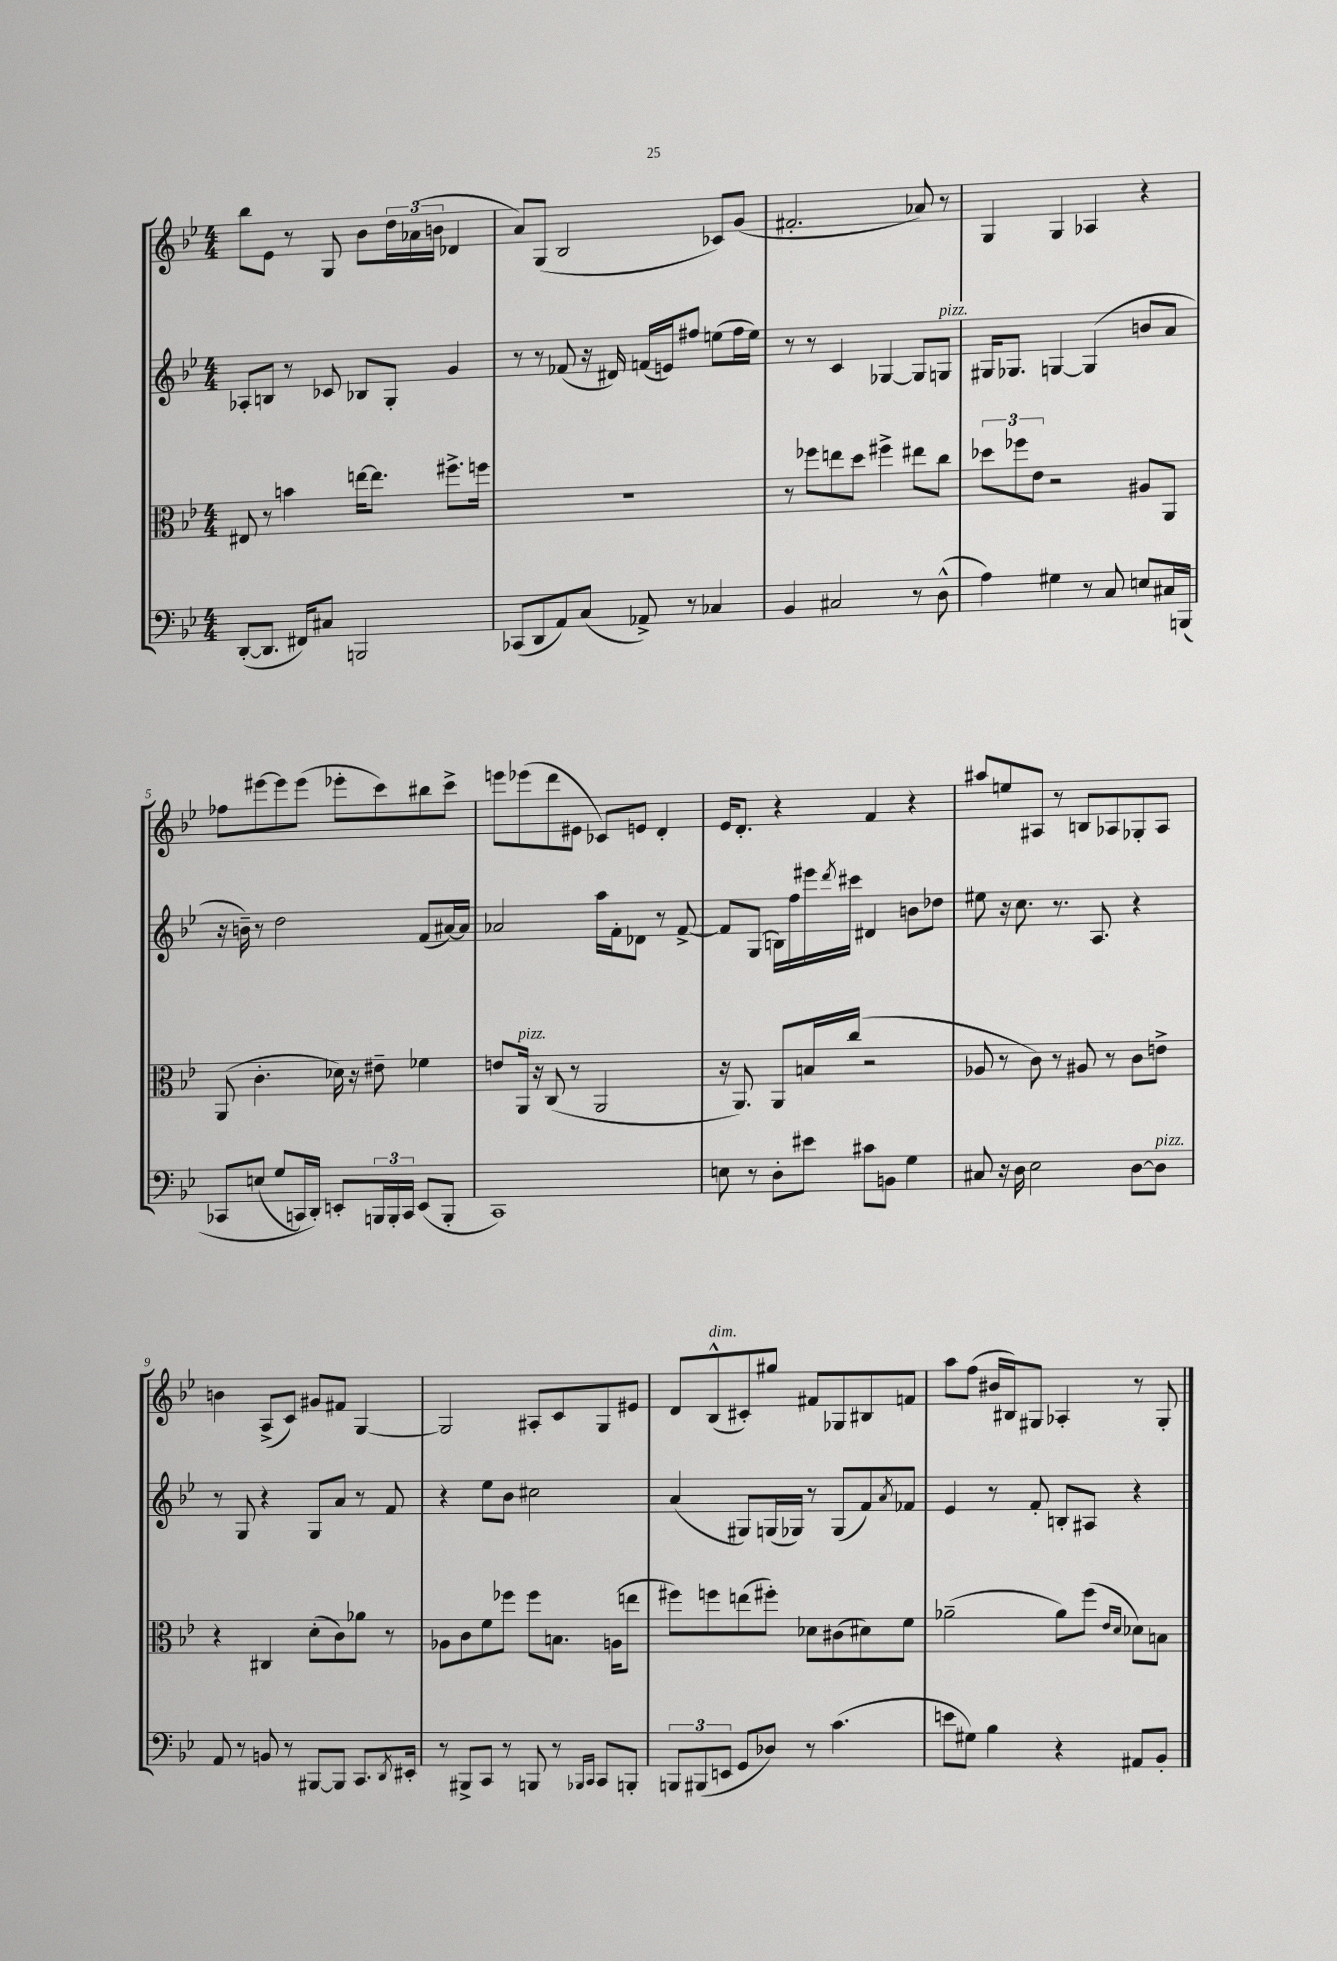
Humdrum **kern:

**kern	**kern	**kern	**kern
*part4	*part3	*part2	*part1
*staff4	*staff3	*staff2	*staff1
*clefF4	*clefC3	*clefG2	*clefG2
*k[b-e-]	*k[b-e-]	*k[b-e-]	*k[b-e-]
*M4/4	*M4/4	*M4/4	*M4/4
=1	=1	=1	=1
([8DD'/L	8E#X/	8A-X'/L	8bb-\L
8.DD/J]	8r	8Bn/J	8e-\J
.	4bn\	8r	8r
16FF#X/KL)	.	.	.
8C#X/J	.	8c-X/	8G/
2BBBn/	[16een\KL	8B-X/L	8b-\L
.	8.ee\J]	.	.
.	.	8G'/J	24dd\L
.	.	.	(24a-X\
.	.	.	24bn\JJ
.	8.ff#X^\L	4g/	4d-X/
.	16ffn\Jk	.	.
=2	=2	=2	=2
(8CC-X/L	1r	8r	8a/L)
8DD/	.	8r	(8G/J
8AA/)	.	(8f-X/	2B-/
(8C/J	.	16r	.
.	.	16d#X/)	.
8AA-X^/)	.	(16fn/LL	.
.	.	16en/J)	.
8r	.	8ff#X/J	.
4C-X/	.	(8een\L	8c-X/L)
.	.	16ff#\L	(8g/J
.	.	16ee\JJ)	.
=3	=3	=3	=3
4BB-/	8r	8r	2.f#X'/
.	8ff-X\L	8r	.
2C#X/	8een\	4c/	.
.	8dd\J	.	.
.	4ff#X^\	[4G-X/	.
8r	8ee#X\L	8G-/L]	8a-X/)
!	!	!LO:TX:a:i:t=pizz.	!
(8D^^\	8cc\J	8Gn/J	8r
=4	=4	=4	=4
4A\)	12dd-X\L	16G#X/KL	4G/
.	.	8.G-X/J	.
.	12ff-X\	.	.
.	12e-\J	.	.
4G#X\	2r	[4Gn/	4G/
8r	.	(4G/]	4A-X/
8C/	.	.	.
8En/L	8A#X/L	8bn/L	4r
16C#X/L	8AA/J	8a/J	.
(16BBBn/JJ	.	.	.
!!LO:LB:g=z
=5	=5	=5	=5
8CC-X/L	(8AA/	16r	8ff-X\L
.	.	16bn~\)	.
(8En/J	4.c'\	8r	[8eee#X\
8G/L	.	2dd\	8eee#\]
16CCn/L)	.	.	(8eee#\J
16DD'/JJ)	.	.	.
8EEn'/L	16d-X\)	.	8eee-X'\L
.	16r	.	.
24BBBn/L	8e#X~\	.	8ccc\)
24BBB'/	.	.	.
24CC/JJ	.	.	.
(8EE/L	4f-X\	(8f/L	8bb#X\
8BBB'/J	.	[16a#X/L)	8ccc^\J
.	.	16a#/JJ]	.
=6	=6	=6	=6
1CC)	8en/L	2a-X/	8eeen\L
!	!LO:TX:a:i:t=pizz.	!	!
.	16AA/Jk	.	(8eee-X\
.	16r	.	.
.	(8C/	.	8ddd\
.	8r	.	8e#X\J
.	2AA/	16aa\LL	8c-X/L)
.	.	16f'\J	.
.	.	8d-X\J	8en/J
.	.	8r	4d'/
.	.	[8f^/	.
=7	=7	=7	=7
8En\	16r	8f/L]	16e-/KL
.	8.AA/)	.	8.d'/J
8r	.	(8G/J	.
8D'\L	8AA/L	16Bn\LL)	4r
.	.	16ff\	.
8e#X\J	16Bn/L	16eee#X\	.
.	.	8qddd/	.
.	(16cc/JJ	16ccc#X\JJ	.
8c#X\L	2r	4d#X/	4f/
8BBn\J	.	.	.
4G\	.	8bn\L	4r
.	.	8dd-X\J	.
=8	=8	=8	=8
8C#X/	8A-X/	8ee#X\	8aa#X/L
16r	8r	16r	8een/
16D\	.	8.cc\	.
2E-\	8c\)	.	8A#X/J
.	8r	8.r	8r
.	8A#X/	.	8Bn/L
.	.	8.A/	.
.	8r	.	8A-X/
[8D\L	8c\L	4r	8G-X'/
!LO:TX:a:i:t=pizz.	!	!	!
8D\J]	8en^\J	.	8A-/J
!!LO:LB:g=z
=9	=9	=9	=9
8AA/	4r	8r	4bn\
8r	.	8G/	.
8BBn/	4C#X/	4r	(8A^/L
8r	.	.	8c/J)
[8BBB#X/L	(8d'\L	8G/L	8g#X/L
8BBB#/J]	8c\)	8a/J	8f#X/J
8.CC/L	8a-X\J	8r	[4G/
.	8r	8f/	.
8qDD/	.	.	.
16EE#X'/Jk	.	.	.
=10	=10	=10	=10
8r	8A-X\L	4r	2G/]
8BBB#X^/L	8c\	.	.
8CC/J	8f\	8ee-\L	.
8r	8ff-X\J	8b-\J	.
8BBBn/	8ff-\L	2cc#X\	8A#X'/L
8r	8.Bn\J	.	8c/
16qqBBB-X/LL	.	.	.
16qqCC/JJ	.	.	.
8CC/L	.	.	8G/
.	(16An\KL	.	.
8BBBn'/J	8een\J	.	8e#X/J
=11	=11	=11	=11
12BBBn/L	8ff#X\L)	(4a/	8d/L
(12BBB#X/	.	.	.
!	!	!	!LO:TX:a:i:t=dim.
.	8ffn\	.	(8B-^^/
12EEn/J	.	.	.
8GG/L	(8een\	8G#X/L)	8c#X'/)
8D-X/J)	8ff#X'\J)	(16Gn/L	8gg#X/J
.	.	16G-X/JJ)	.
8r	8d-X\L	8r	8f#X/L
(4.c\	(8c#X\	(8G-/L	8G-X/
.	8d#X\)	8f/)	8B#X/
.	.	8qa/	.
.	8f\J	8f-X/J	8fn/J
=12	=12	=12	=12
8en\L	(2a-X~\	4e-/	8aa\L
8G#X\J)	.	.	(8ff\J
4B-\	.	8r	16b#X/LL
.	.	.	16B#X/J)
.	.	8f'/	8G#X/J
4r	8a-\L)	8Bn'/L	4A-X'/
.	(8ff\J	8A#X/J	.
.	16qqe-/LL	.	.
.	16qqd/JJ	.	.
8AA#X/L	8d-X\L)	4r	8r
8BB-'/J	8Bn\J	.	8G#'/
==	==	==	==
*-	*-	*-	*-
